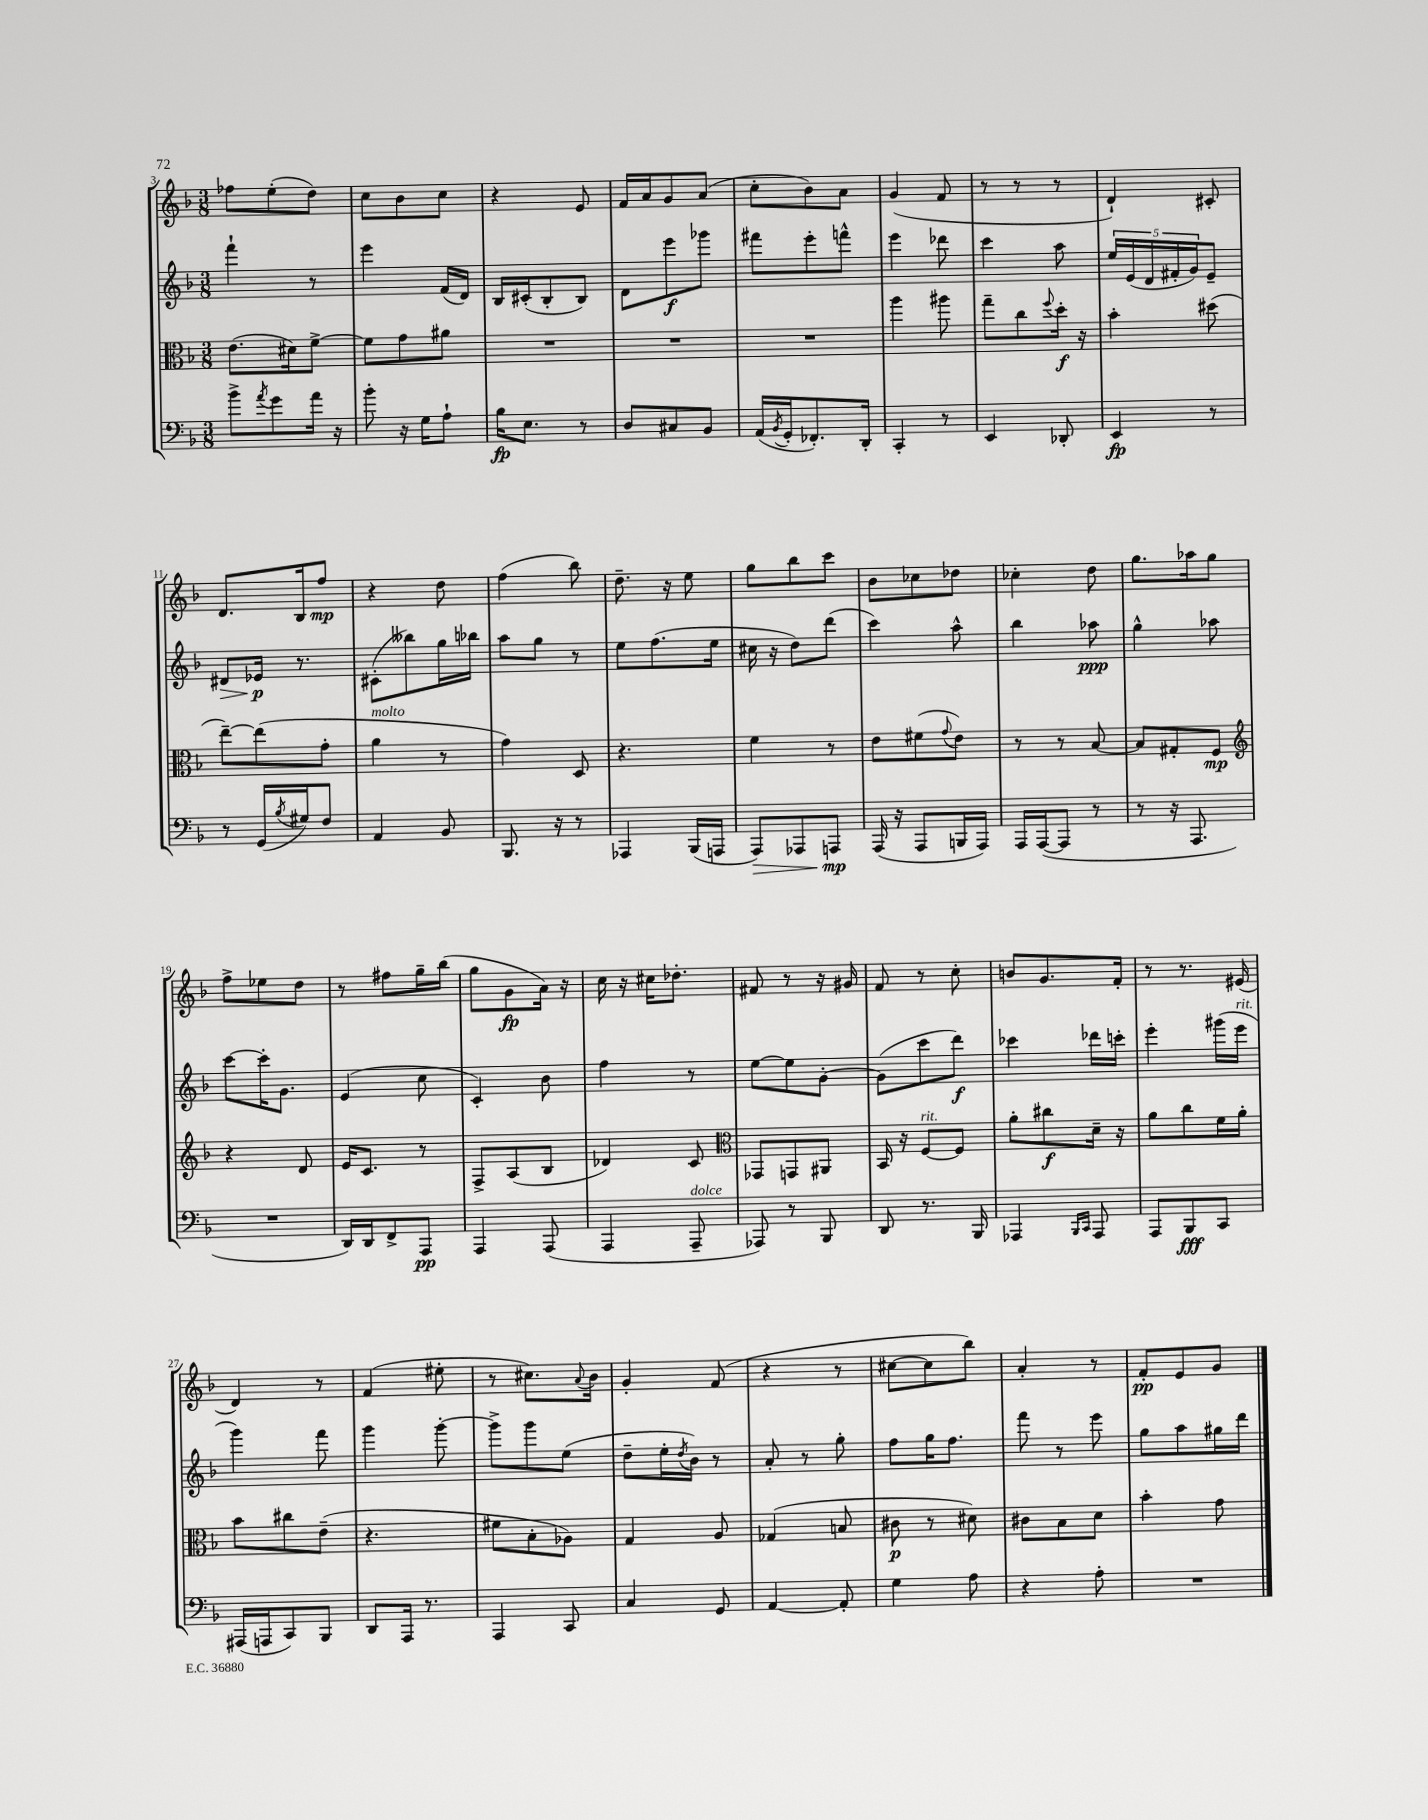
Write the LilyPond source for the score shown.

<<
\new StaffGroup <<
\new Staff = "s0" {
    \clef treble \key f \major \numericTimeSignature \time 3/8
    fes''8 e''8-.( d''8) |
    c''8 bes'8 c''8 |
    r4 e'8 |
    f'16 a'16 g'8 a'8( |
    c''8-. bes'8) a'8 |
    g'4( f'8 |
    r8 r8 r8 |
    d'4-!) cis'8-. |
    d'8. bes16 f''8\mp |
    r4 d''8 |
    f''4( bes''8) |
    d''8.-- r16 e''8 |
    g''8 bes''8 c'''8 |
    bes'8 ces''8 des''8 |
    ces''4-. d''8 |
    g''8. aes''16 g''8 |
    f''8-> ees''8 d''8 |
    r8 fis''8 g''16-- bes''16( |
    g''8 g'8\fp a'16) r16 |
    c''16 r16 cis''16 des''8.-. |
    fis'8 r8 r16 gis'16 |
    f'8 r8 c''8-. |
    b'8 g'8. f'16-. |
    r8 r8. eis'16( |
    d'4) r8 |
    f'4( eis''8-. |
    r8 cis''8.) \appoggiatura { a'8 } bes'16 |
    g'4-. f'8( |
    r4 r8 |
    cis''8~ cis''8 bes''8) |
    a'4-. r8 |
    f'8-.\pp e'8 g'8 \bar "|." |
}
\new Staff = "s1" {
    \clef treble \key f \major \numericTimeSignature \time 3/8
    f'''4-! r8 |
    e'''4 f'16( d'16) |
    bes16 cis'16-.( bes8-. bes8) |
    d'8 e'''8\f ges'''8 |
    fis'''8 e'''8-. f'''8-^ |
    e'''4 des'''8 |
    c'''4 a''8 |
    \tuplet 5/4 { e''16 e'16( d'16 fis'16-. g'16) } e'8-- |
    dis'8\> ees'16\p\! r8. |
    cis'8-.( beses''8) g''16 bes''16 |
    a''8 g''8 r8 |
    e''8 f''8.( e''16 |
    cis''16 r16 d''8) d'''8( |
    c'''4) a''8-^ |
    bes''4 aes''8\ppp |
    g''4-^ aes''8 |
    c'''8~ c'''16-. g'8. |
    e'4( c''8 |
    c'4-.) bes'8 |
    f''4 r8 |
    e''8~ e''8 g'8~-. |
    g'8( c'''8 d'''8\f) |
    ces'''4 des'''16 c'''16-. |
    e'''4-. gis'''16( e'''16^\markup { \italic "rit." } |
    g'''4) f'''8 |
    g'''4 g'''8~-. |
    g'''8-> g'''8 e''8( |
    d''8-- e''16-. \acciaccatura { d''8 } bes'16) r8 |
    a'8-. r8 g''8-. |
    f''8 g''16 f''8. |
    f'''8 r8 e'''8 |
    g''8 a''8 gis''16 d'''16 \bar "|." |
}
\new Staff = "s2" {
    \clef alto \key f \major \numericTimeSignature \time 3/8
    e'8.( dis'16) f'8~-> |
    f'8 g'8 ais'8 |
    R4. |
    R4. |
    R4. |
    a''4 ais''8 |
    g''8-- c''8 \appoggiatura { f''8 } d''16-.\f r16 |
    bes'4-. dis''8( |
    e''8~--) e''8( g'8-. |
    a'4^\markup { \italic "molto" } r8 |
    g'4) d8 |
    r4. |
    f'4 r8 |
    e'8 fis'8( \appoggiatura { g'8 } e'8) |
    r8 r8 bes8~ |
    bes8 gis8-. f8\mp |
    \clef treble r4 d'8 |
    e'16 c'8. r8 |
    f8-> a8( bes8 |
    des'4) c'8 |
    \clef alto ges,8 g,8 ais,8 |
    bes,16 r16 f8~^\markup { \italic "rit." } f8 |
    a'8-. cis''8\f d'16-- r16 |
    a'8 c''8 f'16 a'16-. |
    bes'8 cis''8 e'8--( |
    r4. |
    fis'8 bes8-. aes8) |
    g4 a8 |
    ges4( b8 |
    cis'8\p r8 dis'8) |
    cis'8 bes8 d'8 |
    bes'4-. g'8 \bar "|." |
}
\new Staff = "s3" {
    \clef bass \key f \major \numericTimeSignature \time 3/8
    bes'8-> \acciaccatura { a'8 } g'8 a'16 r16 |
    bes'8-. r16 g16 a8-! |
    bes16\fp e8. r8 |
    d8 cis8 bes,8 |
    a,16( \acciaccatura { bes,8 } g,16-. fes,8.-.) d,16-. |
    c,4-. r8 |
    e,4 des,8-. |
    e,4\fp r8 |
    r8 g,16( \acciaccatura { bes8 } gis16) f8 |
    a,4 bes,8 |
    bes,,8. r16 r8 |
    aes,,4 bes,,16( a,,16 |
    a,,8\>) aes,,8 a,,8\mp\! |
    a,,16( r16 a,,8 b,,16 a,,16) |
    a,,16 a,,16~( a,,8 r8 |
    r8 r16 a,,8. |
    R4. |
    d,16) d,16 f,8-> a,,8\pp |
    a,,4 a,,8( |
    a,,4 a,,8--^\markup { \italic "dolce" } |
    aes,,8) r8 bes,,8 |
    d,8 r8. bes,,16 |
    aes,,4 \grace { bes,,16 c,16 } aes,,8 |
    a,,8 bes,,8\fff c,8 |
    ais,,16( a,,16 c,8) bes,,8 |
    d,8 a,,16 r8. |
    a,,4 c,8 |
    c4 g,8 |
    a,4~ a,8-. |
    g4 a8 |
    r4 a8-. |
    R4. \bar "|." |
}
>>
>>
\layout { \context { \Score currentBarNumber = #3 } }
